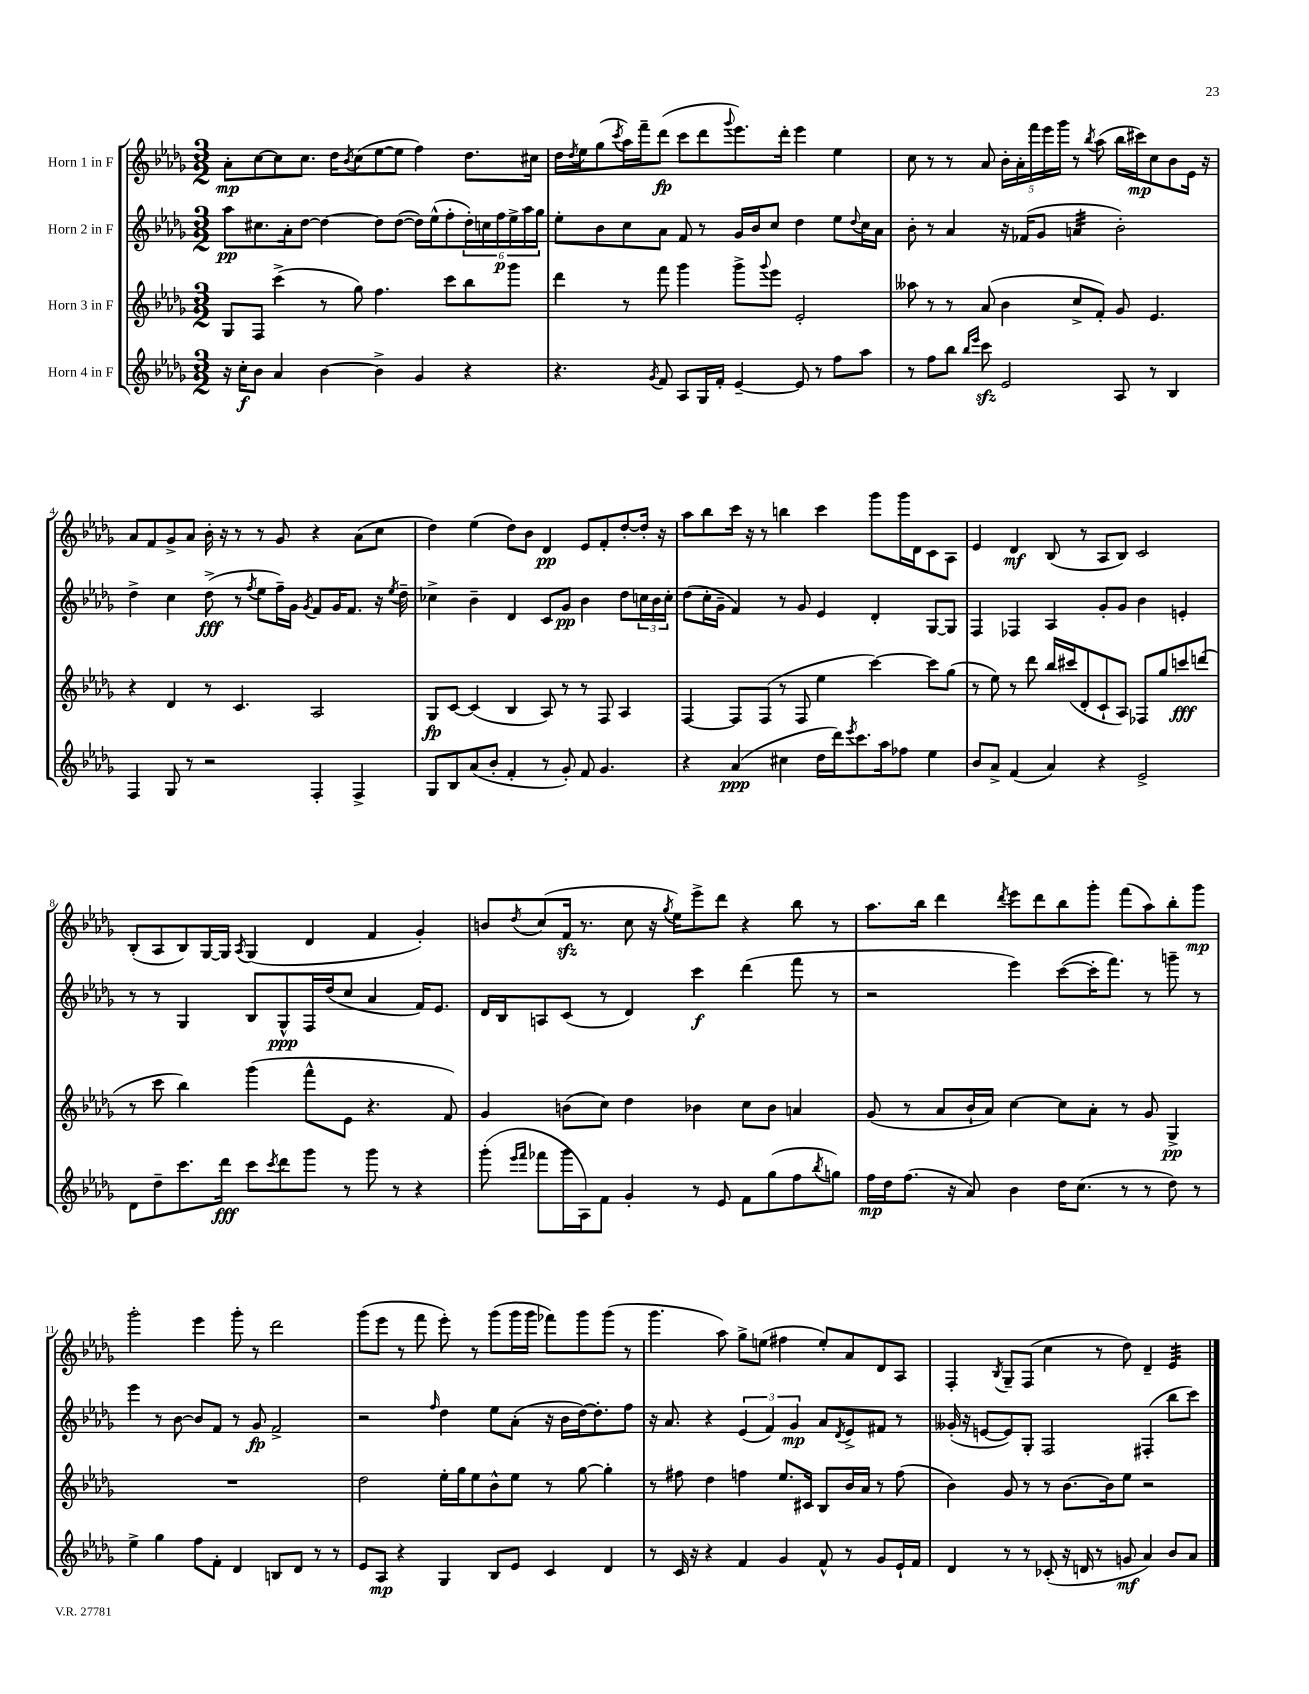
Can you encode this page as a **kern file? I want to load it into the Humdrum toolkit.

**kern	**dynam	**kern	**dynam	**kern	**dynam	**kern	**dynam
*part4	*part4	*part3	*part3	*part2	*part2	*part1	*part1
*staff4	*staff4	*staff3	*staff3	*staff2	*staff2	*staff1	*staff1
*I"Horn 4 in F	*	*I"Horn 3 in F	*	*I"Horn 2 in F	*	*I"Horn 1 in F	*
*clefG2	*	*clefG2	*	*clefG2	*	*clefG2	*
*k[b-e-a-d-g-]	*	*k[b-e-a-d-g-]	*	*k[b-e-a-d-g-]	*	*k[b-e-a-d-g-]	*
*M3/2	*	*M3/2	*	*M3/2	*	*M3/2	*
=1	=1	=1	=1	=1	=1	=1	=1
16r	.	8G-/L	.	8aa-\L	pp	8a-'\L	mp
16cc'\KL	f	.	.	.	.	.	.
8b-\J	.	8F/J	.	8.cc#X\	.	[8cc\	.
4a-/	.	(4ccc^\	.	.	.	8cc\]	.
.	.	.	.	16a-'\k	.	.	.
.	.	.	.	[8dd-\J	.	8.cc\J	.
[4b-\	.	8r	.	4dd-\_	.	.	.
.	.	.	.	.	.	16dd-\KL	.
.	.	.	.	.	.	8qb-/	.
.	.	8gg-\)	.	.	.	(8cc\	.
4b-^\]	.	4.ff\	.	8dd-\L]	.	[8ee-\	.
.	.	.	.	([8dd-\J	.	8ee-\J]	.
4g-/	.	.	.	16dd-\LL])	.	4ff\)	.
.	.	.	.	(16ee-^^\J	.	.	.
.	.	8ccc\L	.	8ff'\	.	.	.
4r	.	8bb-\	.	24dd-'\L)	.	8.dd-\L	.
.	.	.	.	24ccn\	.	.	.
.	.	.	.	24ff\	p	.	.
.	.	8ggg-\J	.	24ee-^\	.	.	.
.	.	.	.	24aa-\	.	.	.
.	.	.	.	.	.	16cc#X\Jk	.
.	.	.	.	24gg-\JJ	.	.	.
=2	=2	=2	=2	=2	=2	=2	=2
4.r	.	4ddd-\	.	8ee-'\L	.	16dd-\LL	.
.	.	.	.	.	.	8qdd-/	.
.	.	.	.	.	.	16ee-\J	.
.	.	.	.	8b-\	.	(8gg-\	.
.	.	.	.	.	.	8qccc/	.
.	.	8r	.	8cc\	.	16aa-\L)	.
.	.	.	.	.	.	16fff~\J	.
8qg-/	.	.	.	.	.	.	.
8f/	.	8fff\	.	8a-\J	.	(8ddd-\J	fp
8A-/L	.	4ggg-\	.	8f/	.	8ccc\L	.
16G-/L	.	.	.	8r	.	8ddd-\	.
16f'/JJ	.	.	.	.	.	.	.
.	.	.	.	.	.	8qqggg-/	.
[4e-~/	.	8ggg-^\L	.	16g-/LL	.	8.eee-\)	.
.	.	.	.	16b-/J	.	.	.
.	.	8qqggg-/	.	.	.	.	.
.	.	8eee-\J	.	8cc/J	.	.	.
.	.	.	.	.	.	16ddd-'\Jk	.
8e-/]	.	2e-'/	.	4dd-\	.	4eee-\	.
8r	.	.	.	.	.	.	.
8ff\L	.	.	.	8ee-\L	.	4ee-\	.
.	.	.	.	8qqdd-/	.	.	.
8aa-\J	.	.	.	16cc\L	.	.	.
.	.	.	.	16a-\JJ	.	.	.
=3	=3	=3	=3	=3	=3	=3	=3
8r	.	8aa--X\	.	8b-'\	.	8cc\	.
8ff\L	.	8r	.	8r	.	8r	.
8bb-\J	.	8r	.	4a-/	.	8r	.
16qqbb-/LL	.	.	.	.	.	.	.
16qqeee-/JJ	.	.	.	.	.	.	.
8ccczz\	.	(8a-/	.	.	.	8a-/	.
2e-/	.	4b-\	.	16r	.	20b-'\LL	.
.	.	.	.	.	.	20a-'\	.
.	.	.	.	(16f-X/KL	.	.	.
.	.	.	.	.	.	20fff\	.
.	.	.	.	8g-/J	.	.	.
.	.	.	.	.	.	20eee-\	.
.	.	.	.	.	.	20ggg-\JJ	.
*	*	*	*	*tremolo	*	*	*
.	.	8cc^/L	.	32an/LLL	.	8r	.
.	.	.	.	32an/	.	.	.
.	.	.	.	32an/	.	.	.
.	.	.	.	32an/	.	.	.
.	.	.	.	.	.	8qbb-/	.
.	.	8f'/J)	.	32an/	.	(8aa-\	.
.	.	.	.	32an/	.	.	.
.	.	.	.	32an/	.	.	.
.	.	.	.	32an/JJJ	.	.	.
*	*	*	*	*Xtremolo	*	*	*
8A-/	.	8g-/	.	2b-'\)	.	16bb-\LL	.
.	.	.	.	.	.	16ccc#X\J)	mp
8r	.	4.e-/	.	.	.	8cc\	.
4B-/	.	.	.	.	.	8b-\	.
.	.	.	.	.	.	16e-\Jk	.
.	.	.	.	.	.	16r	.
!!LO:LB:g=z
=4	=4	=4	=4	=4	=4	=4	=4
4F/	.	4r	.	4dd-^\	.	8a-/L	.
.	.	.	.	.	.	8f/	.
8G-/	.	4d-/	.	4cc\	.	8g-^/	.
8r	.	.	.	.	.	8a-/J	.
2r	.	8r	.	(8dd-^\	fff	16b-'\	.
.	.	.	.	.	.	16r	.
.	.	4.c/	.	8r	.	8r	.
.	.	.	.	8qff/	.	.	.
.	.	.	.	8ee-\L	.	8r	.
.	.	.	.	16ff~\L)	.	8g-/	.
.	.	.	.	16g-\JJ	.	.	.
.	.	.	.	8qg-/	.	.	.
4F'/	.	2A-/	.	8f/L	.	4r	.
.	.	.	.	16g-/K	.	.	.
.	.	.	.	8.f/J	.	.	.
4F^/	.	.	.	.	.	(8a-\L	.
.	.	.	.	16r	.	8cc\J	.
.	.	.	.	8qee-/	.	.	.
.	.	.	.	16dd-~\	.	.	.
=5	=5	=5	=5	=5	=5	=5	=5
8G-/L	.	8G-/L	fp	4cc-X^\	.	4dd-\)	.
8B-/	.	[8c/J	.	.	.	.	.
(8a-/	.	(4c/]	.	4b-~\	.	(4ee-\	.
8b-'/J	.	.	.	.	.	.	.
4f'/	.	4B-/	.	4d-/	.	8dd-\L)	.
.	.	.	.	.	.	8b-\J	.
8r	.	8A-/)	.	8c/L	.	4d-/	pp
8g-'/)	.	8r	.	8g-/J	pp	.	.
8f/	.	8r	.	4b-\	.	8e-/L	.
4.g-/	.	8F/	.	.	.	8f'/	.
.	.	4A-/	.	8dd-\L	.	[8dd-'/	.
.	.	.	.	24ccn\L	.	16dd-'/Jk]	.
.	.	.	.	24b-\	.	.	.
.	.	.	.	.	.	16r	.
.	.	.	.	24cc'\JJ	.	.	.
=6	=6	=6	=6	=6	=6	=6	=6
4r	.	[4F/	.	(8dd-\L	.	8aa-\L	.
.	.	.	.	16cc'\L	.	8bb-\	.
.	.	.	.	16g-~\JJ	.	.	.
(4a-/	ppp	8F/L]	.	4f/)	.	16ccc\Jk	.
.	.	.	.	.	.	16r	.
.	.	(8F/J	.	.	.	8r	.
4cc#X\	.	8r	.	8r	.	4bbn\	.
.	.	8F/	.	8g-/	.	.	.
16dd-\LL	.	4ee-\	.	4e-/	.	4ccc\	.
16ddd-\J)	.	.	.	.	.	.	.
8qeee-/	.	.	.	.	.	.	.
8.ccc\	.	.	.	.	.	.	.
.	.	[4ccc\)	.	4d-'/	.	8ggg-\L	.
16aa-\k	.	.	.	.	.	.	.
8ff-X\J	.	.	.	.	.	16ggg-\L	.
.	.	.	.	.	.	16d-\J	.
4ee-\	.	8ccc\L]	.	[8G-/L	.	8c\	.
.	.	(8gg-\J	.	8G-/J]	.	8A-\J	.
=7	=7	=7	=7	=7	=7	=7	=7
8b-/L	.	8r	.	4F/	.	4e-/	.
8a-^/J	.	8ee-\)	.	.	.	.	.
(4f/	.	8r	.	4F-X/	.	4d-/	mf
.	.	8ddd-\	.	.	.	.	.
4a-/)	.	16bb-/LL	.	4A-/	.	(8B-/	.
.	.	(16ccc#X/J	.	.	.	.	.
.	.	8d-'/	.	.	.	8r	.
4r	.	8c`/	.	8g-'/L	.	8A-/L	.
.	.	8A-/J)	.	8g-/J	.	8B-/J)	.
2e-^/	.	8F-X/L	.	4b-\	.	2c/	.
.	.	8gg-/	.	.	.	.	.
.	.	8cccn/	fff	4en'/	.	.	.
.	.	(8dddn/J	.	.	.	.	.
!!LO:LB:g=z
=8	=8	=8	=8	=8	=8	=8	=8
8d-\L	.	8r	.	8r	.	(8B-'/L	.
8dd-~\	.	8ccc\	.	8r	.	8A-/	.
8.ccc\	.	4bb-\)	.	4G-/	.	8B-/)	.
.	.	.	.	.	.	[16G-/L	.
16ddd-\Jk	fff	.	.	.	.	16G-/JJ]	.
.	.	.	.	.	.	8qA-/	.
8ccc\L	.	(4ggg-\	.	8B-/L	.	(4G-/	.
8qccc/	.	.	.	.	.	.	.
8ddd-\	.	.	.	8G-^^/	ppp	.	.
8ggg-\J	.	8fff^^\L	.	16F/L	.	4d-/	.
.	.	.	.	(16dd-/J	.	.	.
8r	.	8e-\J	.	8cc/J	.	.	.
8ggg-\	.	4.r	.	4a-/	.	4f/	.
8r	.	.	.	.	.	.	.
4r	.	.	.	16f/KL)	.	4g-'/)	.
.	.	.	.	8.e-/J	.	.	.
.	.	8f/)	.	.	.	.	.
=9	=9	=9	=9	=9	=9	=9	=9
(8ggg-'\	.	4g-/	.	16d-/LL	.	8bn/L	.
.	.	.	.	16B-/J	.	.	.
16qqeee-/LL	.	.	.	.	.	.	.
16qqfff/JJ	.	.	.	.	.	8qdd-/	.
8fff-X\L	.	.	.	8An/	.	(8cc/	.
16ggg-\L	.	(8bn\L	.	(8c/J	.	16fzz/Jk	.
16A-\J)	.	.	.	.	.	8.r	.
8f\J	.	8cc\J)	.	8r	.	.	.
4g-'/	.	4dd-\	.	4d-/)	.	8cc\	.
.	.	.	.	.	.	16r	.
.	.	.	.	.	.	8qgg-/	.
.	.	.	.	.	.	16ee-\KL)	.
8r	.	4b-X\	.	4ccc\	f	8eee-^\	.
8e-/	.	.	.	.	.	8ddd-\J	.
8f\L	.	8cc\L	.	(4ddd-\	.	4r	.
(8gg-\	.	8b-\J	.	.	.	.	.
8ff\	.	4an/	.	8fff\	.	8bb-\	.
8qbb-/	.	.	.	.	.	.	.
8ggn\J)	.	.	.	8r	.	8r	.
=10	=10	=10	=10	=10	=10	=10	=10
16ff\LL	mp	(8g-/	.	2r	.	8.aa-\L	.
16dd-\J	.	.	.	.	.	.	.
(8.ff\J	.	8r	.	.	.	.	.
.	.	.	.	.	.	16bb-\Jk	.
.	.	8a-/L	.	.	.	4ddd-\	.
16r	.	.	.	.	.	.	.
8a-/)	.	16b-`/L	.	.	.	.	.
.	.	16a-/JJ)	.	.	.	.	.
.	.	.	.	.	.	8qddd-/	.
4b-\	.	[4cc\	.	4eee-\)	.	8eee-\L	.
.	.	.	.	.	.	8ddd-\	.
16dd-\KL	.	8cc\L]	.	([8ccc\L	.	8bb-\	.
(8.cc\J	.	.	.	.	.	.	.
.	.	8a-'\J	.	16ccc'\K]	.	8ggg-'\J	.
.	.	.	.	8.fff\J)	.	.	.
8r	.	8r	.	.	.	(8fff\L	.
8r	.	8g-/	.	8r	.	8aa-\)	.
8dd-\)	.	4G-^/	pp	8gggn~\	.	8bb-'\	.
8r	.	.	.	8r	.	8ggg-\J	mp
!!LO:LB:g=z
=11	=11	=11	=11	=11	=11	=11	=11
4ee-^\	.	1.r	.	4eee-\	.	2ggg-'\	.
4gg-\	.	.	.	8r	.	.	.
.	.	.	.	[8b-\	.	.	.
8ff\L	.	.	.	8b-/L]	.	4eee-\	.
8f'\J	.	.	.	8f/J	.	.	.
4d-/	.	.	.	8r	.	8ggg-'\	.
.	.	.	.	8g-/	fp	8r	.
8Bn/L	.	.	.	2f^/	.	2ddd-\	.
8d-/J	.	.	.	.	.	.	.
8r	.	.	.	.	.	.	.
8r	.	.	.	.	.	.	.
=12	=12	=12	=12	=12	=12	=12	=12
8e-/L	.	2dd-\	.	2r	.	(8ggg-\L	.
8A-/J	mp	.	.	.	.	8eee-\J	.
4r	.	.	.	.	.	8r	.
.	.	.	.	.	.	8fff\	.
.	.	.	.	16qqff/	.	.	.
4G-/	.	16ee-'\LL	.	4dd-\	.	8eee-'\)	.
.	.	16gg-\J	.	.	.	.	.
.	.	8ee-\	.	.	.	8r	.
8B-/L	.	8b-^^\	.	8ee-\L	.	(8ggg-\L	.
8e-/J	.	8ee-\J	.	(8a-'\J	.	16ggg-\L	.
.	.	.	.	.	.	16ggg-\JJ	.
4c/	.	8r	.	16r	.	8fff-X\L)	.
.	.	.	.	16b-\LL	.	.	.
.	.	[8gg-\	.	[16dd-\J)	.	8ggg-\	.
.	.	.	.	8.dd-'\]	.	.	.
4d-/	.	4gg-'\]	.	.	.	(8ggg-\J	.
.	.	.	.	8ff\J	.	8r	.
=13	=13	=13	=13	=13	=13	=13	=13
8r	.	8r	.	16r	.	4.ggg-\	.
.	.	.	.	8.a-/	.	.	.
16c/	.	8ff#X\	.	.	.	.	.
16r	.	.	.	.	.	.	.
4r	.	4dd-\	.	4r	.	.	.
.	.	.	.	.	.	8aa-\)	.
4f/	.	4ffn\	.	(6e-/	.	8gg-^\L	.
.	.	.	.	.	.	(8een\J	.
.	.	.	.	6f/)	.	.	.
4g-/	.	8.ee-/L	.	.	.	4ff#X\	.
.	.	.	.	6g-/	mp	.	.
.	.	16c#X/Jk	.	.	.	.	.
8f^^/	.	8B-/L	.	8a-/L	.	8ee'/L)	.
.	.	.	.	8qd-/	.	.	.
8r	.	16b-/L	.	8e-^/	.	8a-/	.
.	.	16a-/JJ	.	.	.	.	.
8g-/L	.	8r	.	8f#X/J	.	8d-/	.
16e-`/L	.	(8ff\	.	8r	.	8A-/J	.
16f/JJ	.	.	.	.	.	.	.
=14	=14	=14	=14	=14	=14	=14	=14
4d-/	.	4b-\)	.	(16g--X'/	.	4F'/	.
.	.	.	.	16r	.	.	.
.	.	.	.	[8en/L	.	.	.
.	.	.	.	.	.	8qB-/	.
8r	.	8g-/	.	8e/])	.	8G-~/L	.
8r	.	8r	.	8G-'/J	.	(8F/J	.
(8c-X'/	.	8r	.	2F/	.	4cc\	.
16r	.	[8.b-\L	.	.	.	.	.
16dn/	.	.	.	.	.	.	.
8r	.	.	.	.	.	8r	.
.	.	16b-\k]	.	.	.	.	.
8gn/	mf	8ee-\J	.	.	.	8dd-\)	.
4a-/)	.	2r	.	(4F#X'/	.	4d-~/	.
*	*	*	*	*	*	*tremolo	*
8b-/L	.	.	.	8bb-\L	.	32e-/LLL	.
.	.	.	.	.	.	32e-/	.
.	.	.	.	.	.	32e-/	.
.	.	.	.	.	.	32e-/	.
8a-/J	.	.	.	8ccc\J)	.	32e-/	.
.	.	.	.	.	.	32e-/	.
.	.	.	.	.	.	32e-/	.
.	.	.	.	.	.	32e-/JJJ	.
*	*	*	*	*	*	*Xtremolo	*
==	==	==	==	==	==	==	==
*-	*-	*-	*-	*-	*-	*-	*-
